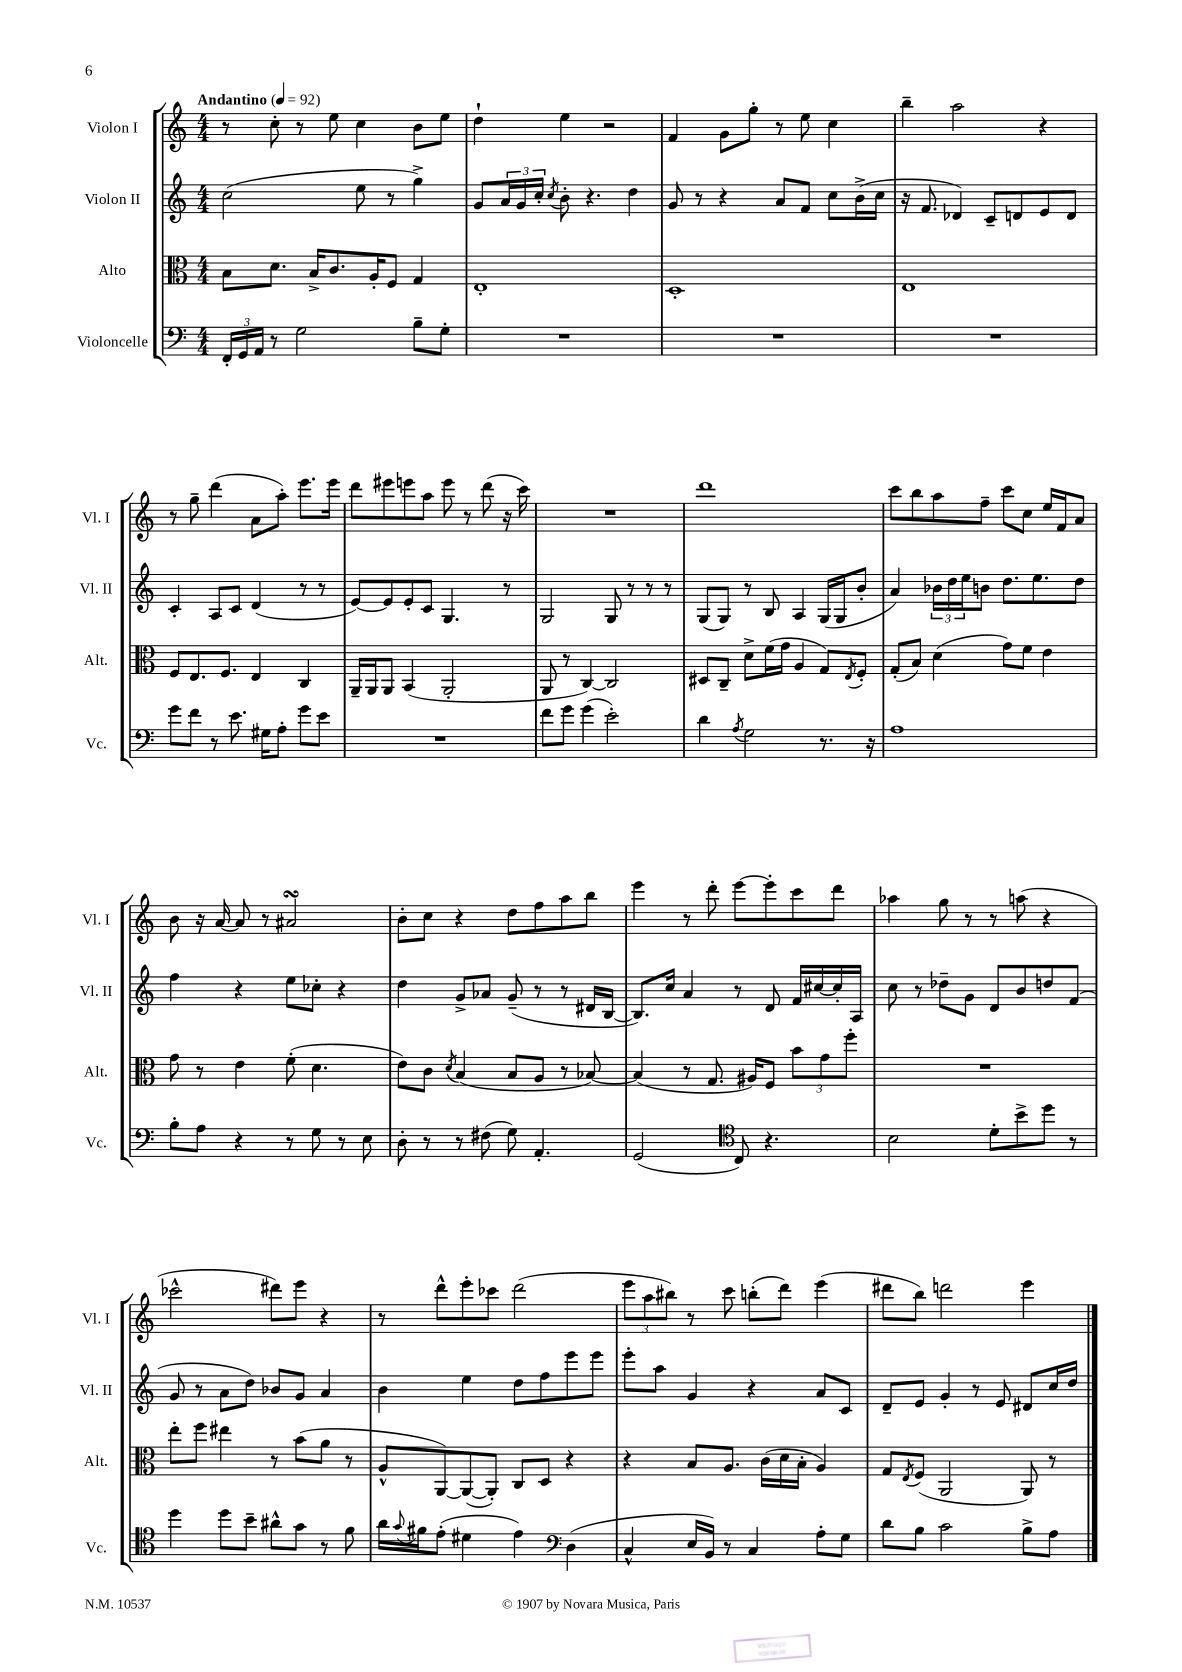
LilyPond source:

<<
\new StaffGroup <<
\new Staff = "s0" \with { instrumentName = "Violon I" shortInstrumentName = "Vl. I" } {
    \clef treble \key c \major \numericTimeSignature \time 4/4 \tempo "Andantino" 4 = 92
    r8 c''8-. r8 e''8 c''4 b'8 e''8 |
    d''4-! e''4 r2 |
    f'4 g'8 g''8-. r8 e''8 c''4 |
    b''4-- a''2 r4 |
    r8 g''8-- d'''4( a'8 a''8-.) e'''8. e'''16 |
    d'''8 eis'''8 e'''8 a''8 e'''8 r8 d'''8( r16 c'''16) |
    R1 |
    d'''1 |
    c'''8 b''8 a''8 f''8-- c'''8 c''8 e''16 f'16 a'8 |
    b'8 r16 a'16~ a'8 r8 ais'2\turn |
    b'8-. c''8 r4 d''8 f''8 a''8 b''8 |
    e'''4 r8 d'''8-. e'''8~ e'''8-. c'''8 d'''8 |
    aes''4 g''8 r8 r8 a''8( r4 |
    ces'''2-^ dis'''8) e'''8 r4 |
    r8 d'''8-^ e'''8-. ces'''8 d'''2( |
    \tuplet 3/2 { e'''8 a''8 bis''8) } r8 c'''8 b''8-.( d'''8) e'''4( |
    dis'''8 b''8) d'''2 e'''4 \bar "|." |
}
\new Staff = "s1" \with { instrumentName = "Violon II" shortInstrumentName = "Vl. II" } {
    \clef treble \key c \major \numericTimeSignature \time 4/4
    c''2( e''8 r8 g''4->) |
    g'8 \tuplet 3/2 { a'16 g'16 c''16-. } \acciaccatura { c''8 } b'8-. r4. d''4 |
    g'8 r8 r4 a'8 f'8 c''8 b'16->( c''16 |
    r16 f'8. des'4) c'8-- d'8 e'8 d'8 |
    c'4-. a8 c'8 d'4( r8 r8 |
    e'8~) e'8 e'8-. c'8 g4. r8 |
    g2 g8 r8 r8 r8 |
    g8( g8) r8 b8 a4 g16( g16 b'8-. |
    a'4) \tuplet 3/2 { bes'16 d''16 e''16 } b'8 d''8. e''8. d''8 |
    f''4 r4 e''8 ces''8-. r4 |
    d''4 g'8-> aes'8 g'8--( r8 r8 dis'16 b16~ |
    b8.) c''16 a'4 r8 d'8 f'16 cis''16~ cis''16-. a16 |
    c''8 r8 des''8-- g'8 d'8 b'8 d''8 f'8( |
    g'8 r8 a'8 d''8) bes'8 g'8 a'4 |
    b'4 e''4 d''8 f''8 e'''8 e'''8 |
    e'''8-. a''8 g'4 r4 a'8 c'8 |
    d'8-- e'8 g'4-. r8 e'8 dis'8 c''16 d''16 \bar "|." |
}
\new Staff = "s2" \with { instrumentName = "Alto" shortInstrumentName = "Alt." } {
    \clef alto \key c \major \numericTimeSignature \time 4/4
    b8 d'8. b16-> c'8. a16-. f8 g4 |
    e1-. |
    d1-. |
    e1 |
    f8 e8. f8. e4 c4 |
    a,16-- a,16 a,8 b,4( a,2-. |
    a,8 r8 c4~) c2 |
    dis8 c8-- d'8-> f'16( g'16 a4 g8) \acciaccatura { e8 } f8-. |
    g8-.( b8) d'4( g'8) f'8 e'4 |
    g'8 r8 e'4 f'8-.( d'4. |
    e'8) c'8 \acciaccatura { d'8 } b4( b8 a8 r8 bes8~) |
    bes4( r8 g8. ais16) f8 \tuplet 3/2 { b'8 g'8 f''8-. } |
    R1 |
    e''8-. f''8 eis''4 r8 b'8( a'8 r8 |
    a8-^ a,8~) a,8~( a,8-.) c8 d8 r4 |
    r4 b8 a8. c'16( d'16 b16-. a4) |
    g8 \acciaccatura { e8 } f8( a,2 a,8) r8 \bar "|." |
}
\new Staff = "s3" \with { instrumentName = "Violoncelle" shortInstrumentName = "Vc." } {
    \clef bass \key c \major \numericTimeSignature \time 4/4
    \tuplet 3/2 { f,16-. g,16 a,16 } r8 g2 b8-- g8-. |
    R1 |
    R1 |
    R1 |
    g'8 f'8 r8 e'8. gis16 a8-. g'8 e'8 |
    R1 |
    f'8 g'8 g'4( e'2-.) |
    d'4 \acciaccatura { a8 } g2 r8. r16 |
    a1 |
    b8-. a8 r4 r8 g8 r8 e8 |
    d8-. r8 r8 fis8( g8) a,4.-. |
    g,2( \clef tenor c8) r4. |
    b2 d'8-. b'8-> d''8 r8 |
    d''4 d''8 b'8-- ais'8-^ g'8 r8 f'8 |
    a'16 \appoggiatura { g'8 } fis'16 e'8-.( dis'4 e'4) \clef bass d4( |
    c4-^ e16 b,16) r8 c4 a8-. g8 |
    d'8 b8 c'2 b8-> a8 \bar "|." |
}
>>
>>
\layout { \context { \Score \remove "Bar_number_engraver" } }
